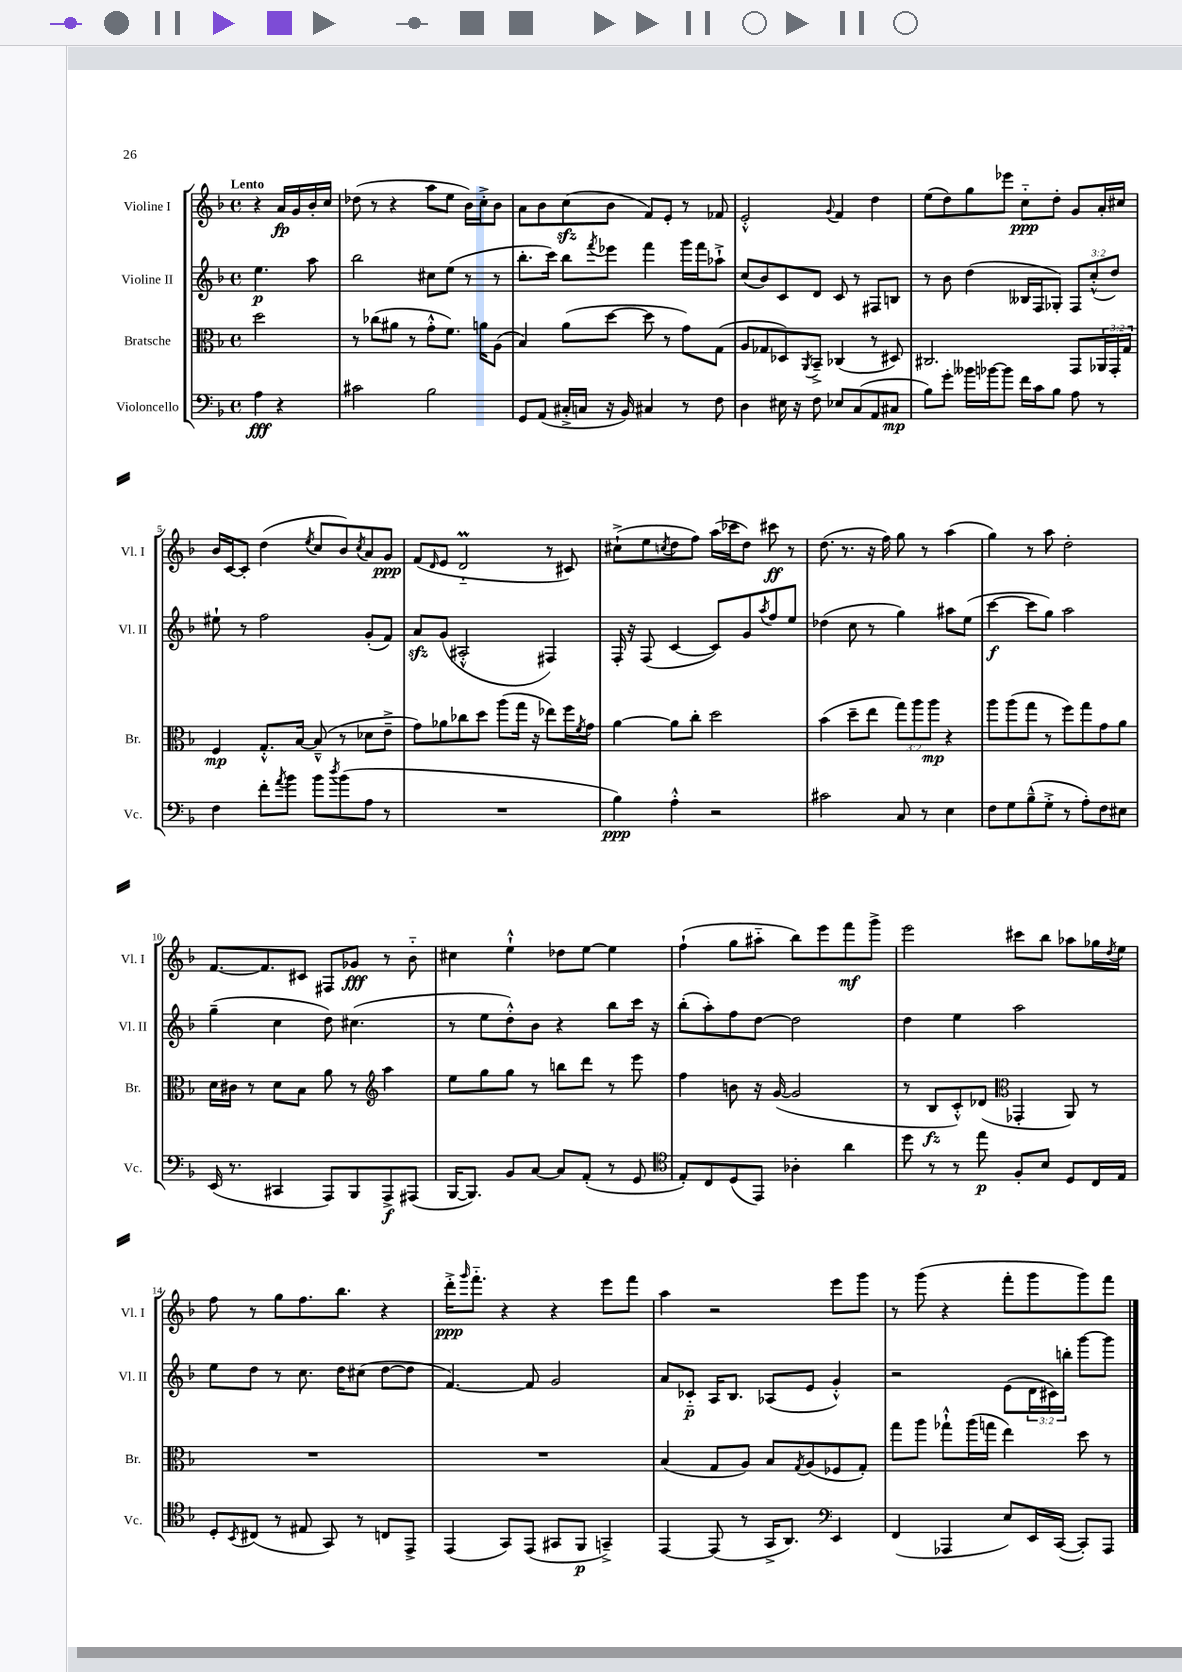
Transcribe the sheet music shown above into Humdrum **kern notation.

**kern	**kern	**kern	**kern
*staff4	*staff3	*staff2	*staff1
*clefF4	*clefC3	*clefG2	*clefG2
*k[b-]	*k[b-]	*k[b-]	*k[b-]
*M4/4	*M4/4	*M4/4	*M4/4
*met(c)	*met(c)	*met(c)	*met(c)
4A\	2dd\	4.ee\	4r
4r	.	.	16a/LL
.	.	.	16g/
.	.	8aa\	16b-'/
.	.	.	16cc/JJ
=	=	=	=
2c#\	8r	2bb-\	(8dd-\
.	(8cc-\L	.	8r
.	8a#\J	.	4r
.	8r	.	.
2B-\	8g'^^\L	8cc#\L	8aa\L
.	8.f\J)	(8ee\J	8ee\J
.	.	8r	16b-\LL)
.	16a\LK	.	16cc'^\J
.	(8A\J	8r	8b-\J
=	=	=	=
8GG/L	4B-/)	8.bb-'\L	8a\L
(8AA/J	.	.	8b-\
.	.	16ccc\Jk)	.
16C#'^/LL	(8a\L	8bb-\L	(8cc\
16C/JJ	.	.	.
.	.	8qfff/	.
16r	[8dd\J	8eee-\J	8b-\J
16BB-/)	.	.	.
4C#/	8dd\]	4fff\	8f/L)
.	8r	.	8e'/J
8r	8g\L)	16ggg\LL	8r
.	.	16fff\J	.
8F\	(8G\J	8aa-`^\J	8f-/
=	=	=	=
4D\	8A/L	(8cc/L	2e'^^/
.	8G-/	8b-/)	.
16E#\	8D-/)	8c/	.
16r	.	.	.
.	8qAA/	.	.
8F\	8BB-~^/J	8d/J	.
.	.	.	8qqg/
8E-/L	(4C-/	8c/	4f/
(8C/	.	8r	.
8AA/	8r	8F#/L	4dd\
8C#/J	8D#/)	8B/J	.
=	=	=	=
8B-\L)	2.C#/	8r	(8ee\L
8g'\J	.	8b-\	8dd\)
16b--\LL	.	(4dd\	8gg\
[16b-\J	.	.	.
8b-\]J	.	.	8eee-\J
16f\LL	.	16B--/LL	8cc'~\L
16c\J	.	16F/J	.
8B-\J	.	8G-'/J)	8dd'\J
8A\	8GG/L	12F/L	8g/L
.	.	(12cc'^^/	.
8r	24AA-/L	.	16a'/L
.	24GG'/	12dd/J)	.
.	.	.	16cc#/JJ
.	24G/JJ	.	.
=	=	=	=
4F\	4F/	8ee#`\	16b-/LL
.	.	.	[16c/J
.	.	8r	8c'/]J
8f'\L	8.G'^^/L	2ff\	(4dd\
8qa/	.	.	.
8b-\J	.	.	.
.	[16B-/Jk	.	.
.	.	.	8qee/
8b-\L	(8B-~^^/]	.	8cc/L
8qdd/	.	.	.
(8b-\	8r	.	8b-/)
.	.	.	8qcc/
8A\J	8d-\L	(8g'/L	8a/
8r	8e~^\J	8f/J)	8g/J
=	=	=	=
1r	8g\L)	8a/L	(8f/L
.	.	.	16qqd/
.	8a-\	(8g/J	8e/J
.	8cc-\	2A#'^^/	2d'~/
.	8dd\J	.	.
.	(8aa\L	.	.
.	16gg\Jk	.	.
.	16r	.	.
.	8ee-\L)	4F#/)	8r
.	16ff\L	.	8c#/)
.	8qf/	.	.
.	16g\JJ	.	.
=	=	=	=
4B-\)	[4a\	16F'/	(8cc#`^\L
.	.	16r	.
.	.	(8F/	8ee\
.	.	.	8qcc/
4A'^^\	8a\]L	[4c/	8dd\
.	8cc'\J	.	8ff\J)
2r	2dd\	8c/]L)	(16aa\LL
.	.	.	16ccc-\J
.	.	8g/	8dd\J)
.	.	8qaa/	.
.	.	8ff/	8ccc#\
.	.	8ee/J	8r
=	=	=	=
2c#\	(4b-\	(4dd-\	(8.dd\
.	.	.	8.r
.	8dd~\L	8cc\	.
.	8ee\J	8r	16r
.	.	.	16ff\)
8C/	12gg\L)	4gg\)	8gg\
.	12aa\	.	.
8r	.	.	8r
.	12aa\J	.	.
4E\	4r	8aa#\L	(4aa\
.	.	(8ee\J	.
=	=	=	=
8F\L	8aa\L	[4ccc\	4gg\)
8G\	(8aa\	.	.
(8B-~^^\	8gg\J	8ccc\]L	8r
8G'^\J	8r	8gg\J)	8aa\
8r	8ff\L)	2aa\	2dd'\
8A'\L)	8gg\	.	.
8F\	8g\	.	.
8E#\J	8a\J	.	.
=	=	=	=
(16EE/	16d\LL	(4gg~\	[8.f/L
8.r	16c#\JJ	.	.
.	8r	.	.
.	.	.	8.f/]
4CC#/	8d\L	4cc\	.
.	8B-\J	.	8c#/J
8AAA/L)	8a\	8dd\)	8F#/L
8BBB-/	8r	(4.cc#\	8g-/J
*	*clefG2	*	*
8AAA^/	4aa\	.	8r
(8AAA#/J	.	.	8b-'~\
=	=	=	=
[16BBB-/LK	8ee\L	8r	4cc#\
8.BBB-/]J)	.	.	.
.	8gg\	8ee\L	.
8BB-/L	8gg\J	8dd'^^\)	4ee`^^\
[8C/J	8r	8b-\J	.
8C/]L	8bb\L	4r	8dd-\L
(8AA'/J	8ddd\J	.	[8ee\J
8r	8r	8bb-\L	4ee\]
8GG/	8eee\	16ccc\Jk	.
.	.	16r	.
=	=	=	=
*clefC4	*	*	*
8E'/L)	4ff\	(8bb-'\L	(4ff`\
8C/	.	8aa'\)	.
(8D/	8b\	8ff\	8gg\L
8EE/J)	16r	[8dd\J	8aa#'~\J
.	([16g/	.	.
4A-'\	2g/]	2dd\]	8bb-\L)
.	.	.	8eee\
4a\	.	.	8fff\
.	.	.	8ggg^\J
=	=	=	=
8dd\	8r	4dd\	2eee\
8r	8B-/L	.	.
8r	8c'^^/)	4ee\	.
8ee\	(8d-/J	.	.
*	*clefC3	*	*
8F'/L	4GG-'/	2aa\	8ccc#\L
8B-/J	.	.	8bb-\J
8D/L	8AA/)	.	8aa-\L
16C/L	8r	.	16gg-\L
.	.	.	8qdd/
16E/JJ	.	.	16ee\JJ
=	=	=	=
8D'/L	1r	8ee\L	8ff\
8qBB-/	.	.	.
(8C#/J	.	8dd\J	8r
8r	.	8r	8gg\L
8E#/	.	8.cc\	8.ff\
8GG/)	.	.	.
.	.	16dd\LK	8.bb-\J
8r	.	(8cc#\J	.
8C/L	.	[8dd\L	4r
8EE^/J	.	8dd\]J	.
=	=	=	=
(4EE/	1r	[4.f/)	16ddd'^\LK
.	.	.	16qqggg/
.	.	.	8.fff'~\J
8GG/L)	.	.	4r
(8EE/J	.	8f/]	.
8GG#/L	.	2g/	4r
8FF/J	.	.	.
4GG~^/)	.	.	8eee\L
.	.	.	8fff\J
=	=	=	=
[4EE/	(4B-/	8a/L	4aa\
.	.	8c-'~/J	.
(8EE/]	8G/L	16A/LK	2r
.	.	8.B-/J	.
8r	8A/J)	.	.
16GG^/LK	8B-/L	(8A-/L	.
8.AA/J)	.	.	.
.	8qG/	.	.
.	(8A/	8e/J	.
*clefF4	*	*	*
4EE/	8F-/	4g'^^/)	8eee\L
.	8G'/J)	.	8ggg\J
=	=	=	=
(4FF/	8gg\L	2r	8r
.	8aa\J	.	(8ggg\
4AAA-/	8gg-`^^\L	.	4r
.	(16aa\L	.	.
.	16gg\JJ	.	.
8E/L)	4ee\)	(8e\L	8fff'\L
16EE/L	.	24d\L	8ggg\
.	.	24c#\)	.
([16CC/JJ	.	.	.
.	.	24bb'\JJ	.
8CC'/]L)	8dd\	[8ggg\L	8ggg\)
8AAA-/J	8r	8ggg\]J	8fff\J
==	==	==	==
*-	*-	*-	*-
